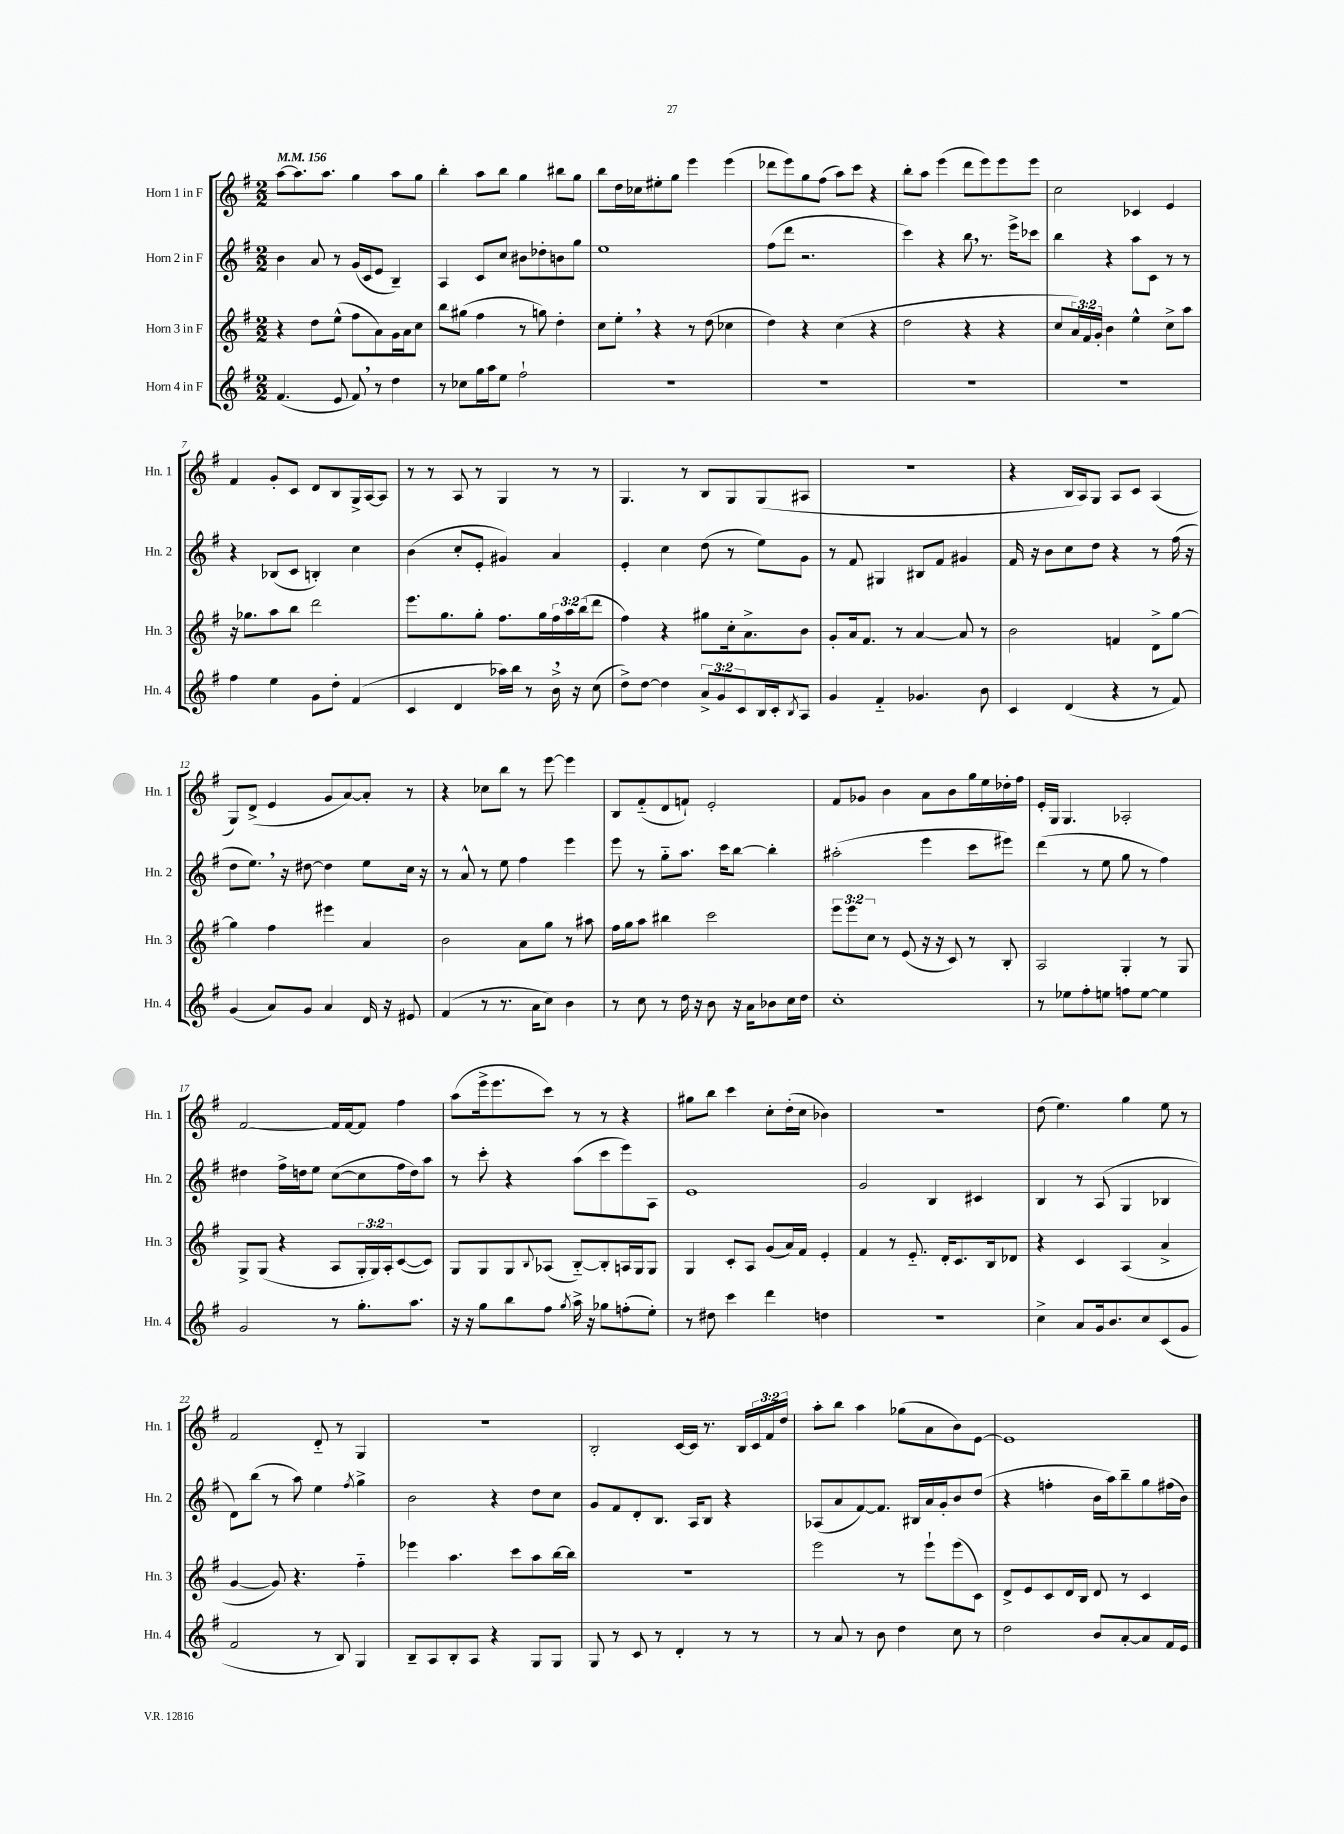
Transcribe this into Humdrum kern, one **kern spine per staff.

**kern	**kern	**kern	**kern
*staff4	*staff3	*staff2	*staff1
*clefG2	*clefG2	*clefG2	*clefG2
*k[f#]	*k[f#]	*k[f#]	*k[f#]
*M2/2	*M2/2	*M2/2	*M2/2
*MM156	*MM156	*MM156	*MM156
(4.f#/	4r	4b\	[8aa\L
.	.	.	8.aa\]
.	8dd\L	8a/	.
.	.	.	8.aa\J
8e/	(8ee^^\J	8r	.
8f#/)	8ff#\L	(16g/LL	4gg\
.	.	16c/J	.
8r	8a\)	8e/J	.
4dd\	16g\L	4B~/)	8aa\L
.	16a\J	.	.
.	8cc\J	.	8gg\J
=	=	=	=
8r	8bb\L	4A/	4bb'\
8cc-\L	(8gg#\J	.	.
16gg\L	4ff#\	8c/L	8aa\L
16aa\J	.	.	.
8ee\J	.	8cc/J	8bb\J
2ff#`\	8r	8b#\L	4gg\
.	8gg\)	8dd-'\	.
.	4dd'\	8b\	8bb#\L
.	.	8gg\J	8gg\J
=	=	=	=
1r	8cc\L	1ee	8bb\L
.	8ee'\J	.	16dd\L
.	.	.	16cc-\J
.	4r	.	8ee#'\
.	.	.	8gg\J
.	8r	.	4eee\
.	(8dd\	.	.
.	4cc-\	.	(4eee\
=	=	=	=
1r	4dd\)	(8ff#\L	8ddd-\L
.	.	8ddd\J	8eee\)
.	4r	2.r	8gg\
.	.	.	(8ff#\J
.	(4cc\	.	8aa\L)
.	.	.	8ccc\J
.	4r	.	4r
=	=	=	=
1r	2dd\	4ccc\)	8bb'\L
.	.	.	8aa\J
.	.	4r	(4eee\
.	4r	8bb\	8ddd\L
.	.	8.r	8eee\)
.	4r	.	8eee\
.	.	16eee^\LK	.
.	.	8ccc-\J	8eee\J
=	=	=	=
1r	8cc/L	4bb\	2cc\
.	24a/L)	.	.
.	24f#/	.	.
.	24g'/JJ	.	.
.	4b\	4r	.
.	4ee^^\	8aa\L	4c-/
.	.	8c\J	.
.	8cc^\L	8r	4e/
.	8aa\J	8r	.
=	=	=	=
4ff#\	16r	4r	4f#/
.	8.gg-\L	.	.
4ee\	8aa\	(8B-/L	8g'/L
.	8bb\J	8c/J	8c/J
8g\L	2ddd\	4B'/)	8d/L
8dd'\J	.	.	8B/
(4f#/	.	4cc\	16G^/L
.	.	.	[16A/J
.	.	.	8A/]J
=	=	=	=
4c/	8.eee\L	(4b\	8r
.	.	.	8r
.	8.gg\	.	.
4d/	.	8cc'/L	8A/
.	8gg'\J	8e'/J	8r
16aa-\LL)	8.ff#\L	4g#/)	4G/
16bb\JJ	.	.	.
8r	.	.	.
.	16gg\L	.	.
16b^\	24ff#\	4a/	8r
.	24aa\	.	.
16r	.	.	.
.	(24bb\J	.	.
(8cc\	8ddd\J	.	8r
=	=	=	=
8dd^\L)	4ff#\)	4e'/	4.G/
[8dd\J	.	.	.
4dd\]	4r	4cc\	.
.	.	.	8r
12a^/L	8gg#\L	(8dd\	8B/L
12g/	.	.	.
.	16cc'\k	8r	8G/
12c/	.	.	.
.	8.a^\	.	.
16B/L	.	8ee\L)	(8G/
16c'/J	.	.	.
8qB/	.	.	.
8A/J	8b\J	8g\J	8A#/J
=	=	=	=
4g/	8g'/L	8r	1r
.	16a/k	8f#/	.
.	8.f#/J	.	.
4f#'~/	.	4G#/	.
.	8r	.	.
4.g-/	[4a/	8B#/L	.
.	.	8f#/J	.
.	8a/]	4g#/	.
8b\	8r	.	.
=	=	=	=
4c/	2b\	16f#/	4r
.	.	16r	.
.	.	8b\L	.
(4d/	.	8cc\	16B/LL
.	.	.	16A/J)
.	.	8dd\J	8G/J
4r	4f/	4r	8A/L
.	.	.	8c/J
8r	8d^\L	8r	(4A/
8f#/)	[8gg\J	(16ff#\	.
.	.	16r	.
=	=	=	=
(4g/	4gg\]	8dd\L	8G/L)
.	.	8.ee\J)	(8d^/J
8a/L)	4ff#\	.	4e/
.	.	16r	.
8g/J	.	[8dd#\	.
4a/	4eee#\	4dd#\]	8g/L
.	.	.	[8a/)
16d/	4a/	8ee\L	8a'/]J
16r	.	.	.
8e#/	.	16cc\Jk	8r
.	.	16r	.
=	=	=	=
(4f#/	2b\	8r	4r
.	.	8a^^/	.
8r	.	8r	8cc-\L
8.r	.	8ee\	8bb\J
.	8a\L	4ff#\	8r
16a\LK	.	.	.
8cc\J)	8gg\J	.	[8eee\
4b\	8r	4eee\	4eee\]
.	8aa#\	.	.
=	=	=	=
8r	16ff#\LL	8eee\	8B/L
.	16gg\J	.	.
8cc\	8aa\J	8r	(8f#'~/
8r	4bb#\	8gg'~\L	8d/
16dd\	.	8.aa\J	8f`/J)
16r	.	.	.
8b\	2ccc\	.	2e'/
.	.	16ccc\LK	.
16r	.	[8bb\J	.
16a\LK	.	.	.
8b-\	.	4bb'\]	.
16cc\L	.	.	.
16dd\JJ	.	.	.
=	=	=	=
1cc'	12eee\L	(2aa#'\	8f#/L
.	12eee\	.	.
.	.	.	8g-/J
.	12cc\J	.	.
.	8r	.	4b\
.	(8e/	.	.
.	16r	4eee\	8a\L
.	16r	.	.
.	8c/)	.	8b\
.	8r	8ccc\L	16gg\L
.	.	.	16ee\
.	8B'/	8eee#\J)	16dd-'\
.	.	.	16ff#\JJ
=	=	=	=
8r	2A/	(4ddd\	16e'/LL
.	.	.	16G/JJ
8ee-\L	.	.	4.G/
8ff#'\	.	8r	.
8ee\J	.	8ee\	.
8ff\L	4G'/	8gg\	2A-'/
[8ee\J	.	8r	.
4ee\]	8r	4ff#\)	.
.	8G/	.	.
=	=	=	=
2g/	8G^/L	4dd#\	[2f#/
.	(8G/J	.	.
.	4r	16ff#^\LL	.
.	.	16dd\J	.
.	.	8ee\J	.
8r	8A/L	([8cc\L	16f#/]LL
.	.	.	[16f#/J
8.gg'\L	24G'/L	8cc\]	8f#/]J
.	24G/)	.	.
.	24A'/J	.	.
.	([8c/	16ff#\L	4ff#\
8.aa\J	.	16dd\J)	.
.	8c/]J)	8aa\J	.
=	=	=	=
16r	8G/L	8r	(8aa\L
16r	.	.	.
8gg\L	8G/	8ccc'\	16eee^\k
.	.	.	8.eee\
8bb\	8G/	4r	.
.	8qqB/	.	.
8ff#\J	(8A-/J	.	8ccc\J)
8qgg/	.	.	.
16aa^\	[8B'~/L)	(8aa\L	8r
16r	.	.	.
8gg-\L	8B'/]	8ccc\	8r
(8ff'\	16A/L	8eee\)	4r
.	16G/J	.	.
8ee'\J)	8G/J	8A\J	.
=	=	=	=
8r	4G/	1e	8gg#\L
8dd#\	.	.	8bb\J
4ccc\	8c'/L	.	4ccc\
.	8A/J	.	.
4ddd\	(8g/L	.	8cc'\L
.	16a/L)	.	(16dd'\L
.	16f#/JJ	.	16cc\JJ
4dd\	4e'/	.	4b-\)
=	=	=	=
1r	4f#/	2g/	1r
.	8r	.	.
.	8.e'~/	.	.
.	.	4B/	.
.	16d'/LK	.	.
.	8.c/	.	.
.	.	4c#/	.
.	16B/k	.	.
.	8d-/J	.	.
=	=	=	=
4cc^\	4r	4B/	(8dd\
.	.	.	4.ee\)
8a/L	4c/	8r	.
16g/k	.	(8A/	.
8.b/	.	.	.
.	(4A/	4G/	4gg\
8cc/	.	.	.
(8c/	4a^/	4B-/	8ee\
8g/J	.	.	8r
=	=	=	=
2f#/	[4g/	8d\L)	2f#/
.	.	(8bb\J	.
.	8g/])	8r	.
.	4.r	8aa\)	.
8r	.	4ee\	8d'~/
8B/)	.	.	8r
.	.	8qff#/	.
4G/	4ff#'~\	4gg^\	4G/
=	=	=	=
8B~/L	4eee-\	2b\	1r
8A/	.	.	.
8B'/	4.aa\	.	.
8A/J	.	.	.
4r	.	4r	.
.	8ccc\L	.	.
8G/L	8aa\	8dd\L	.
8G/J	[16bb\L	8cc\J	.
.	16bb\]JJ	.	.
=	=	=	=
8G/	1r	8g/L	2B'/
8r	.	8f#/	.
8c/	.	8d'/	.
8r	.	8.B/J	.
4d'/	.	.	[16c/LL
.	.	16A/LK	16c/]JJ
.	.	8B/J	8.r
8r	.	4r	.
.	.	.	16B/LL
8r	.	.	24c/
.	.	.	24f#/
.	.	.	24dd/JJ
=	=	=	=
8r	2eee\	(8A-/L	8aa'\L
8a/	.	8a/	8bb\J
8r	.	[8f#/)	4aa\
8b\	.	8.f#/]J	.
4dd\	8r	.	(8gg-\L
.	.	16B#/LL	.
.	8eee`\L	16a/	8a\
.	.	16g'/J	.
8cc\	(8eee\	8b/	8b\)
8r	8c\J)	(8dd/J	[8e\J
=	=	=	=
2dd\	8d^/L	4r	1e]
.	8e/	.	.
.	8c/	4ff'\	.
.	16d/L	.	.
.	16B/JJ	.	.
8b/L	8d/	16b\LL	.
.	.	16aa\J)	.
[8a'/	8r	8bb~\	.
8a/]	4c/	8gg\	.
16f#/L	.	(16ff#\L	.
16e/JJ	.	16b\JJ)	.
==	==	==	==
*-	*-	*-	*-
